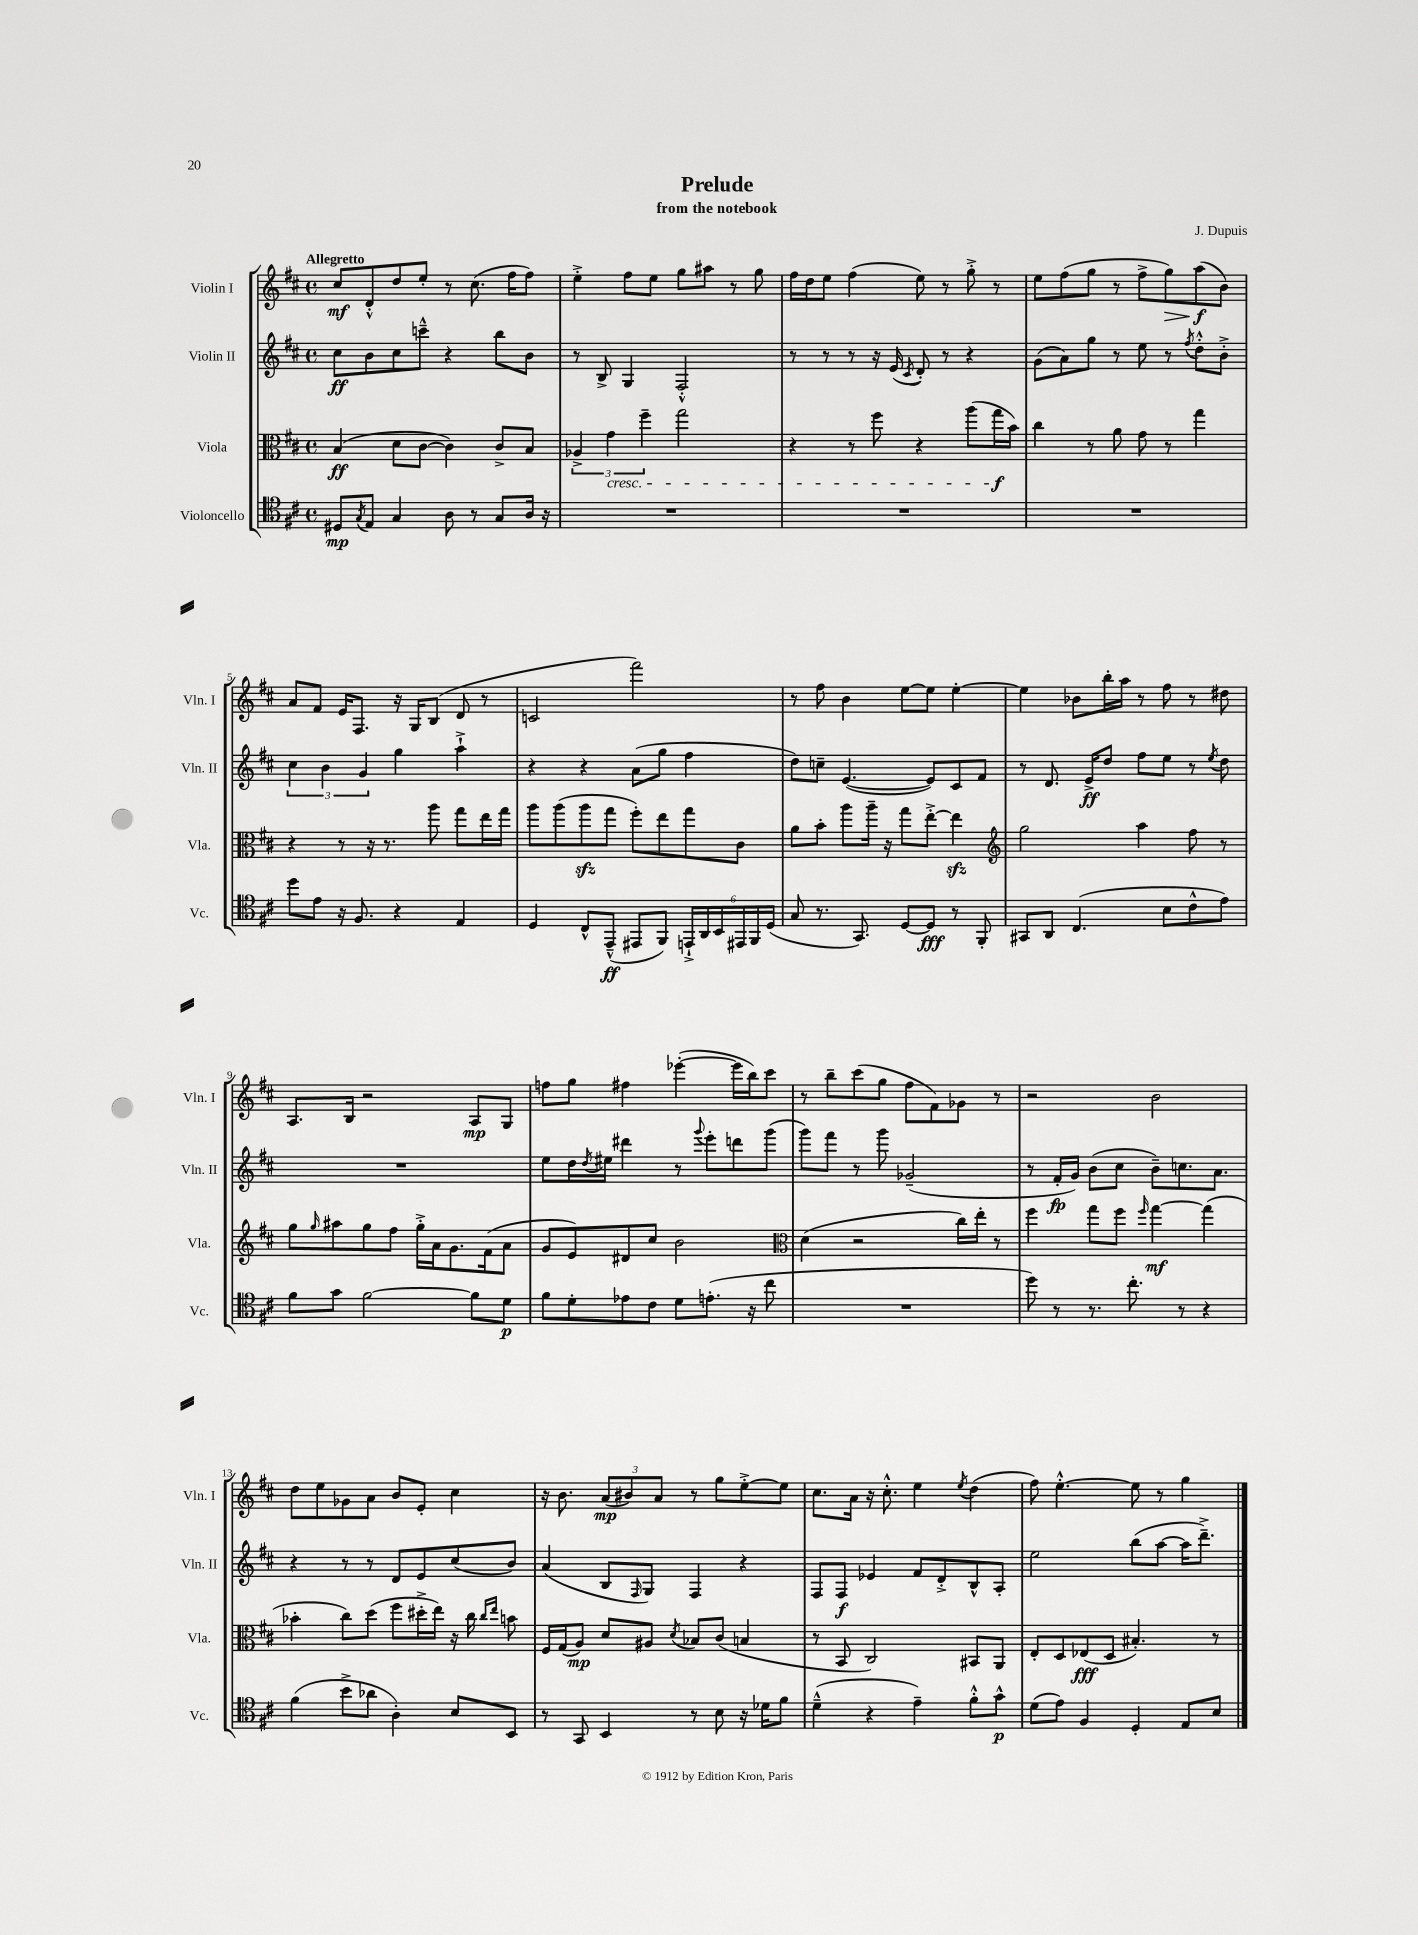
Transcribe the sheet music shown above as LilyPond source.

\header { title = "Prelude" composer = "J. Dupuis" subtitle = "from the notebook" }
<<
\new StaffGroup <<
\new Staff = "s0" \with { instrumentName = "Violin I" shortInstrumentName = "Vln. I" } {
    \clef treble \key d \major \defaultTimeSignature \time 4/4 \tempo "Allegretto"
    cis''8\mf d'8-.-^ d''8 e''8-. r8 cis''8.( fis''16 fis''8) |
    e''4-.-> fis''8 e''8 g''8 ais''8 r8 g''8 |
    fis''16 d''16 e''8 fis''4( e''8) r8 g''8-.-> r8 |
    e''8 fis''8( g''8 r8 fis''8-> g''8\>) a''8\f\!( b'8) |
    a'8 fis'8 e'16 fis8. r16 g16 b8( d'8 r8 |
    c'2 fis'''2) |
    r8 fis''8 b'4 e''8~ e''8 e''4~-. |
    e''4 bes'8 b''16-. a''16 r8 fis''8 r8 dis''8 |
    a8. b16 r2 a8\mp g8 |
    f''8 g''8 fis''4 ees'''4~-.( ees'''16 b''16) cis'''8 |
    r8 b''8-- cis'''8( g''8 fis''8 fis'8) ges'8 r8 |
    r2 b'2 |
    d''8 e''8 ges'8 a'8 b'8 e'8-. cis''4 |
    r16 b'8. \tuplet 3/2 { a'8\mp( bis'8) a'8 } r8 g''8 e''8~-.-> e''8 |
    cis''8. a'16 r16 cis''8.-.-^ e''4 \acciaccatura { e''8 } d''4( |
    fis''8) e''4.~-.-^ e''8 r8 g''4 \bar "|." |
}
\new Staff = "s1" \with { instrumentName = "Violin II" shortInstrumentName = "Vln. II" } {
    \clef treble \key d \major \defaultTimeSignature \time 4/4
    cis''8\ff b'8 cis''8 c'''8---^ r4 b''8 b'8 |
    r8 b8-> g4 fis2-.-^ |
    r8 r8 r8 r16 e'16( \acciaccatura { cis'8 } d'8-.) r8 r4 |
    g'8( a'8) g''8 r8 e''8 r8 \acciaccatura { fis''8 } d''8-.-^ b'8-.-> |
    \tuplet 3/2 { cis''4 b'4 g'4 } g''4 a''4-!-> |
    r4 r4 a'8( g''8 fis''4 |
    d''8) c''8-- e'4.~( e'8) cis'8 fis'8 |
    r8 d'8. e'16->\ff d''8 fis''8 e''8 r8 \acciaccatura { e''8 } d''8 |
    R1 |
    e''8 d''16 \acciaccatura { d''8 } eis''16 dis'''4 r8 \appoggiatura { g'''8 } e'''8-. d'''8 g'''8( |
    g'''8) fis'''8 r8 g'''8 ges'2--( |
    r8 fis'16-.\fp g'16) b'8( cis''8 b'8--) c''8. a'8. |
    r4 r8 r8 d'8 e'8 cis''8( b'8) |
    a'4( b8 \grace { fis16 } g8) fis4 r4 |
    fis8 fis8\f ees'4 fis'8 d'8-.-> b8-^ a8-. |
    e''2 b''8( a''8~ a''16 d'''8.--->) \bar "|." |
}
\new Staff = "s2" \with { instrumentName = "Viola" shortInstrumentName = "Vla." } {
    \clef alto \key d \major \defaultTimeSignature \time 4/4
    b4\ff( d'8 cis'8~ cis'4) cis'8-> b8 |
    \tuplet 3/2 { aes4-> g'4\cresc fis''4-- } g''2 |
    r4 r8 fis''8 r4 a''8( g''16\f\! b'16) |
    cis''4 r8 a'8 g'8 r8 g''4 |
    r4 r8 r16 r8. a''8 g''8 e''16 g''16 |
    a''8 a''8( a''8\sfz g''8 fis''8-.) e''8 g''8 cis'8 |
    a'8 b'8-. a''8 a''16-- r16 g''8 e''8~-.-> e''4\sfz |
    \clef treble g''2 a''4 fis''8 r8 |
    g''8 \grace { g''16 } ais''8 g''8 fis''8 g''16-.-> a'16 g'8. fis'16( a'8 |
    g'8 e'8) dis'8 cis''8 b'2 |
    \clef alto d'4( r2 cis''16) e''16-. r8 |
    fis''4 g''8 fis''8 \grace { fis''16 } g''4~\mf g''4( |
    bes'4-. cis''8) d''8( fis''8 dis''16-.-> e''16) r16 cis''16 \grace { cis''16 e''16 } b'8 |
    fis16 g16( a8\mp) d'8 ais8 \acciaccatura { d'8 } bes8 cis'8( b4 |
    r8 b,8 cis2) bis,8 a,8 |
    e8-. d8 ees8\fff( d8 bis4.-.) r8 \bar "|." |
}
\new Staff = "s3" \with { instrumentName = "Violoncello" shortInstrumentName = "Vc." } {
    \clef tenor \key d \major \defaultTimeSignature \time 4/4
    dis8\mp \acciaccatura { g8 } e8 g4 a8 r8 g8 a16 r16 |
    R1 |
    R1 |
    R1 |
    d''8 e'8 r16 fis8. r4 e4 |
    d4 cis8-^ e,8---^\ff( eis,8 fis,8) \tuplet 6/4 { e,16-!-> a,16 b,16 eis,16 fis,16 d16( } |
    g8 r8. g,8.) d8~ d8\fff r8 fis,8-. |
    gis,8 a,8 cis4.( b8 cis'8-^ e'8) |
    fis'8 g'8 fis'2~ fis'8 d'8\p |
    fis'8 d'8-. ees'8 cis'8 d'8 e'8.-.( r16 cis''8 |
    R1 |
    d''8) r8 r8. cis''8.-. r8 r4 |
    fis'4( b'8-> aes'8 a4-.) b8 b,8 |
    r8 g,8 b,4 r8 b8 r16 des'16 fis'8 |
    d'4---^( r4 e'4--) fis'8-.-^ g'8-^\p |
    d'8( e'8) fis4 d4-. e8 b8 \bar "|." |
}
>>
>>
